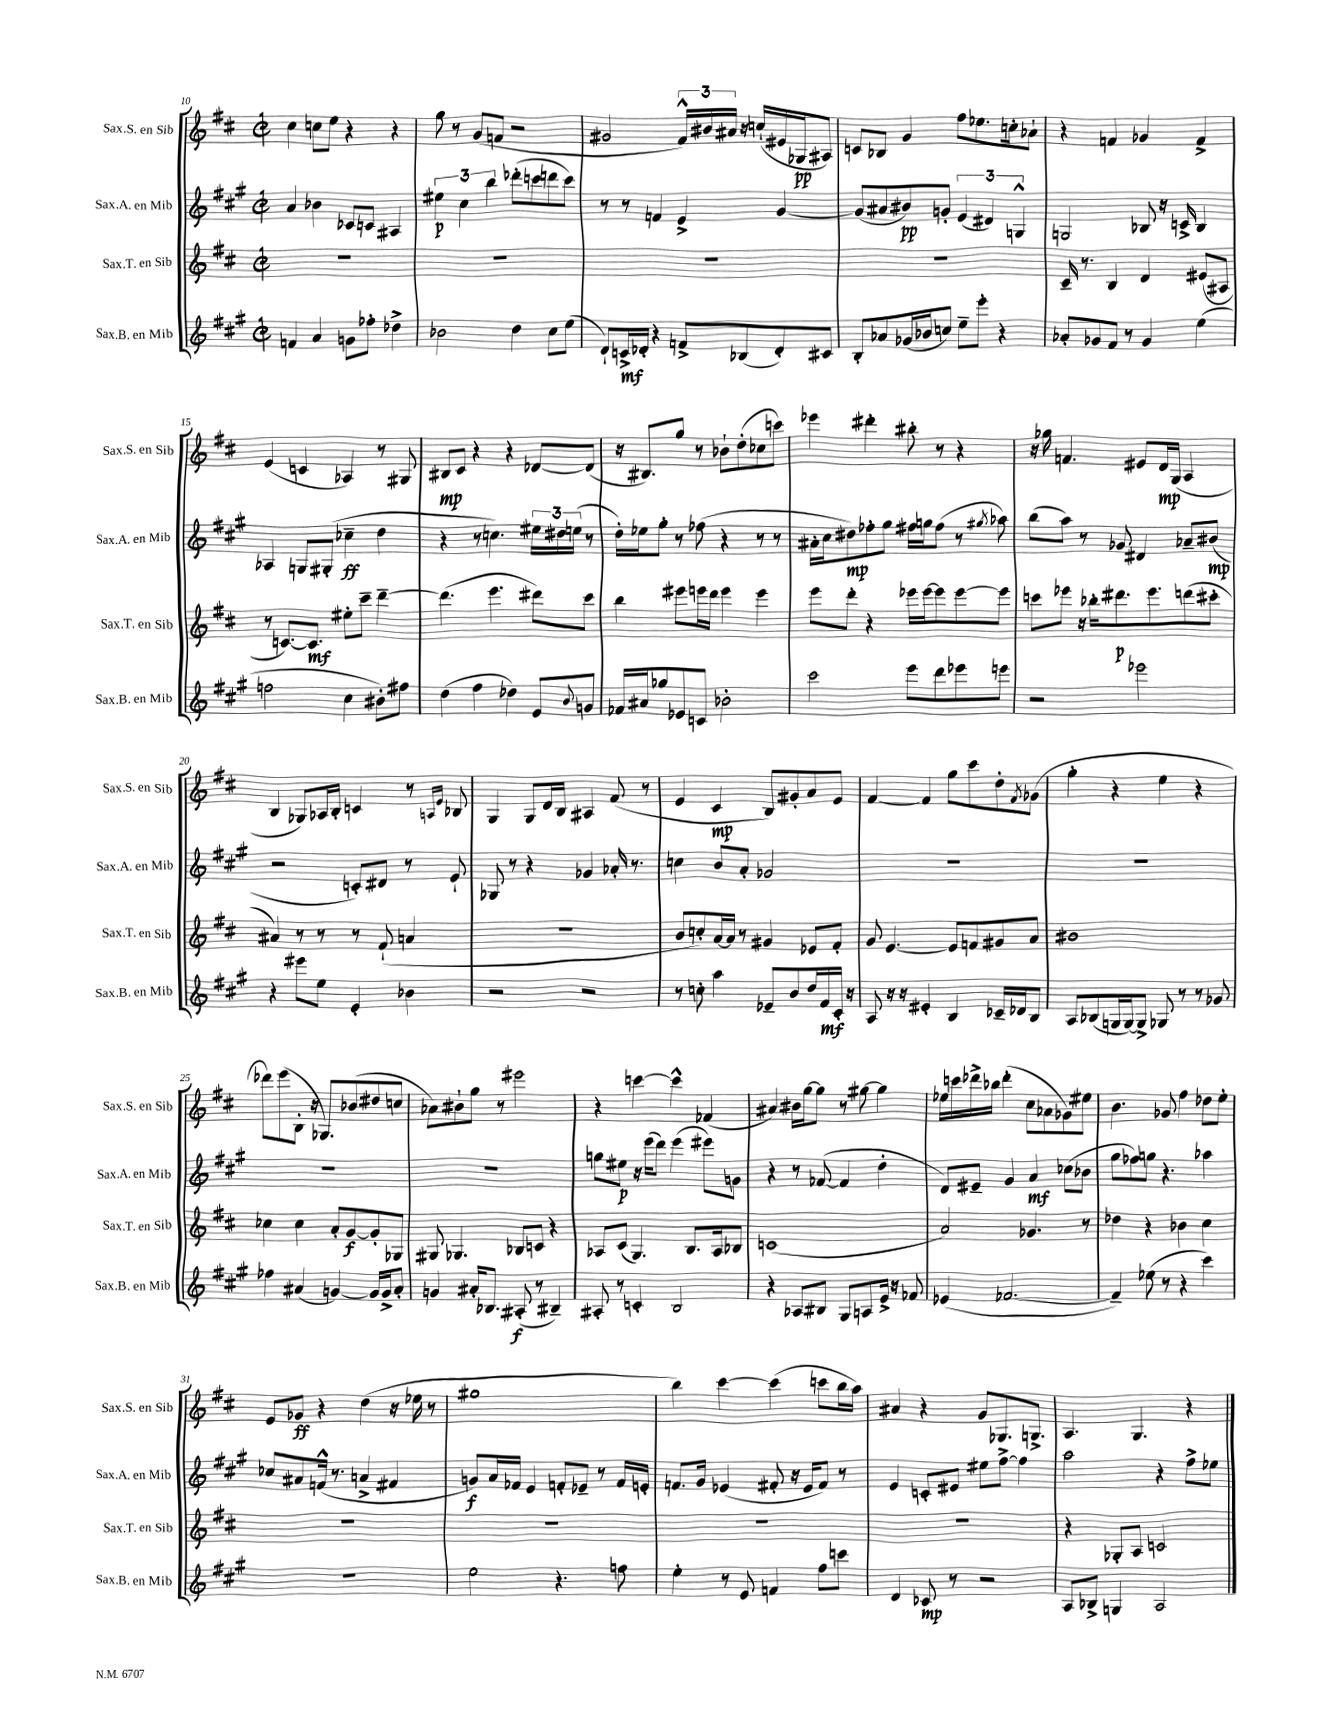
<<
\new StaffGroup <<
\new Staff = "s0" \with { instrumentName = "Sax.S. en Sib" shortInstrumentName = "Sax.S. en Sib" } {
    \clef treble \key d \major \defaultTimeSignature \time 2/2
    cis''4 c''8 e''8 r4 r4 |
    g''8 r8 g'8( f'8 r2 |
    gis'2 \tuplet 3/2 { fis'16-^) bis'16 ais'16 } r16 c''16-!( eis'16 ges16\pp ais8) |
    c'8 bes8 g'4 fis''8 ees''8. c''16-. aes'8-! |
    r4 f'4 ges'4 f'4-> |
    e'4( c'4 aes4) r8 gis8 |
    bis8\mp cis'8 r4 r4 des'8~ des'8( |
    r16 bis8.) g''8 r8 bes'8-! d''8-.( ces''8 c'''8) |
    ees'''4 dis'''4-. bis''8-. r8 r4 |
    r16 ges''16 f'4. eis'8 d'16\mp g16( a4 |
    b4 ges8) aes16 b16-. c'4 r8 \grace { a16 e'16 } bes8 |
    g4 g8 d'16 b16 ais4 fis'8( r8 |
    e'4 cis'4\mp b8) gis'8-. a'8 e'8 |
    fis'4~ fis'4 g''8 cis'''8 d''8-. \acciaccatura { fis'8 } ges'8( |
    g''4-. r4 e''4 r4 |
    des'''8) e'''8( b8-. r16 ges8.) bes'8( dis''8 c''8 |
    aes'8) bis'8-! g''8 r8 eis'''2 |
    r4 c'''4~ c'''4-^ fes'4( |
    ais'4) bis'16 g''16~ g''8 r8 gis''8~ gis''4 |
    ees''16 c'''16 des'''16-> bes''16 des'''4-.( cis''8 aes'8 ges'8) eis''8 |
    b'4. ges'8 fis''4 des''8 e''8-. |
    e'8 ges'8\ff r4 d''4( r16 ees''16 r8 |
    gis''1 |
    b''4) cis'''4~ cis'''4( c'''8 b''16 a''16) |
    ais'4 r4 g'8 ges8. g8.-> |
    a4. g4. r4 \bar "|." |
}
\new Staff = "s1" \with { instrumentName = "Sax.A. en Mib" shortInstrumentName = "Sax.A. en Mib" } {
    \clef treble \key a \major \defaultTimeSignature \time 2/2
    a'4 bes'4 ces'8 c'8 ais4 |
    \tuplet 3/2 { eis''4\p cis''4 b''4 } des'''8-.( c'''8 d'''8 c'''8) |
    r8 r8 f'4 e'4-> gis'4~ |
    gis'8( ais'8 bis'8\pp) g'8-. \tuplet 3/2 { e'4( dis'4) g4-^ } |
    g2 bes8 r16 c'16-> bes4 |
    aes4 g8 gis8-.( ces''4--\ff d''4 |
    r4 r8 c''4.) \tuplet 3/2 { eis''16 dis''16 e''16( } r8 |
    d''16-.) ees''16 gis''8-. r8 fes''8( r4 r8 r8 |
    ais'16-. cis''16 dis''8\mp) fes''8-. gis''8 fis''16 g''16 fis''8( r8 \acciaccatura { gis''8 } aes''8) |
    b''8( a''8) r8 ges'8 dis'4 aes'8-- bis'8\mp( |
    r2 c'8-.) dis'8 r8 e'8-! |
    ges8 r8 r4 ges'4 aes'16-. r8. |
    c''4 b'8 a'8-. ges'2 |
    R1 |
    R1 |
    R1 |
    R1 |
    g''8 eis''8\p r16 e'''16( d'''8) e'''4( eis'''8) g'8 |
    r4 r8 fes'8~( fes'4 d''4-. |
    d'8) eis'8-- gis'4 a'4\mf ces''8( bes'8 |
    gis''8 fes''8) g''8 r4. aes''4 |
    ces''8 ais'8 f'16-^( r8. a'4-> fis'4 |
    g'8\f) a'16 fes'16 e'4 f'8-. ees'8-- r8 f'16 e'16-. |
    f'8. gis'16 ees'4( fis'8-. r16 ees'16 fis'8) r8 |
    e'4 c'8-. eis'8 eis''8 fis''8~-> fis''4 |
    a''2 r4 fis''8-> ees''8 \bar "|." |
}
\new Staff = "s2" \with { instrumentName = "Sax.T. en Sib" shortInstrumentName = "Sax.T. en Sib" } {
    \clef treble \key d \major \defaultTimeSignature \time 2/2
    R1 |
    R1 |
    R1 |
    R1 |
    cis'16-- r8. b4 d'4 eis'8( ais8 |
    r8 c'8.~) c'8.\mf eis''8-. cis'''8-- d'''4~-- |
    d'''4.( e'''4. dis'''8) cis'''8 |
    b''4 eis'''8 e'''16 d'''16 e'''4 e'''4 |
    e'''8 d'''8-. r4 ees'''16 ees'''16~ ees'''8 ees'''8~ ees'''8 |
    c'''8 ees'''8 r16 bes''16-. dis'''8.\p ees'''8. d'''8( cis'''8-. |
    ais'4) r8 r8 r8 fis'8-!( a'4 |
    R1 |
    b'8 c''8-.) a'16~ a'16 r8 gis'4 ees'8 fis'8-. |
    g'8 e'4.~ e'8 f'8 gis'8 a'8 |
    bis'1 |
    ces''4 ces''4 a'8-. g'8~\f g'8-. ges8 |
    gis8 ges4. bes8 c'8 r4 |
    aes8 cis'8( g4.) b8. aes16 bes8 |
    c'1( |
    a'2) ges'4. r8 |
    des''4 r4 bes'4 cis''4 |
    R1 |
    R1 |
    R1 |
    R1 |
    r4 ges8-. a8 c'2 \bar "|." |
}
\new Staff = "s3" \with { instrumentName = "Sax.B. en Mib" shortInstrumentName = "Sax.B. en Mib" } {
    \clef treble \key a \major \defaultTimeSignature \time 2/2
    f'4 a'4 g'8 fes''8-. des''4-> |
    bes'2 d''4 cis''8 e''8( |
    d'8-!) c'16->\mf des'16-. r4 f'8-> bes8( des'8-.) cis'8 |
    b8-. aes'8 ges'16( bes'16 c''8) e''8-- e'''8-. r4 |
    aes'8-. ges'8 fis'8 r8 ges'4 e''4( |
    f''2 cis''4 bis'8-.) fis''8 |
    d''4( fis''4 des''4) e'8 \appoggiatura { b'8 } g'8 |
    fes'16 ais'16 ges''8 ees'8 c'8 bes'2-. |
    cis'''2 e'''8 d'''8 ees'''8 e'''8 |
    r2 ees'''2 |
    r4 eis'''8 e''8 e'4-. bes'4 |
    r2 r2 |
    r8 c''8-. a''4 ees'8-- b'8 d''16 fis'16\mf cis'16-. r16 |
    a8 r16 r16 eis'4-. b4 ces'16-- des'16 b8 |
    a8 bes8( g16 g16~) g8-> ges8 r8 r8 ges'8 |
    fes''4 ais'4( g'4~) g'16 g'16-> ais'8-. |
    g'4 ais'16-. bes8. ais8-.\f( r8 bis4--) |
    ais8-. r8 c'4-. b2 |
    r4 aes8 bis8 gis8 a8 e'16-> r16 fes'8 |
    ees'4( fes'2.~ |
    fes'4--) ees''8( r8 r4 cis'''4) |
    R1 |
    e''2 r4. f''8 |
    e''4-. r8 e'8 f'4 fis''8 c'''8 |
    d'4 ces'8\mp r8 r2 |
    a8 bes8-> g4 a2 \bar "|." |
}
>>
>>
\layout { \context { \Score currentBarNumber = #10 } }
